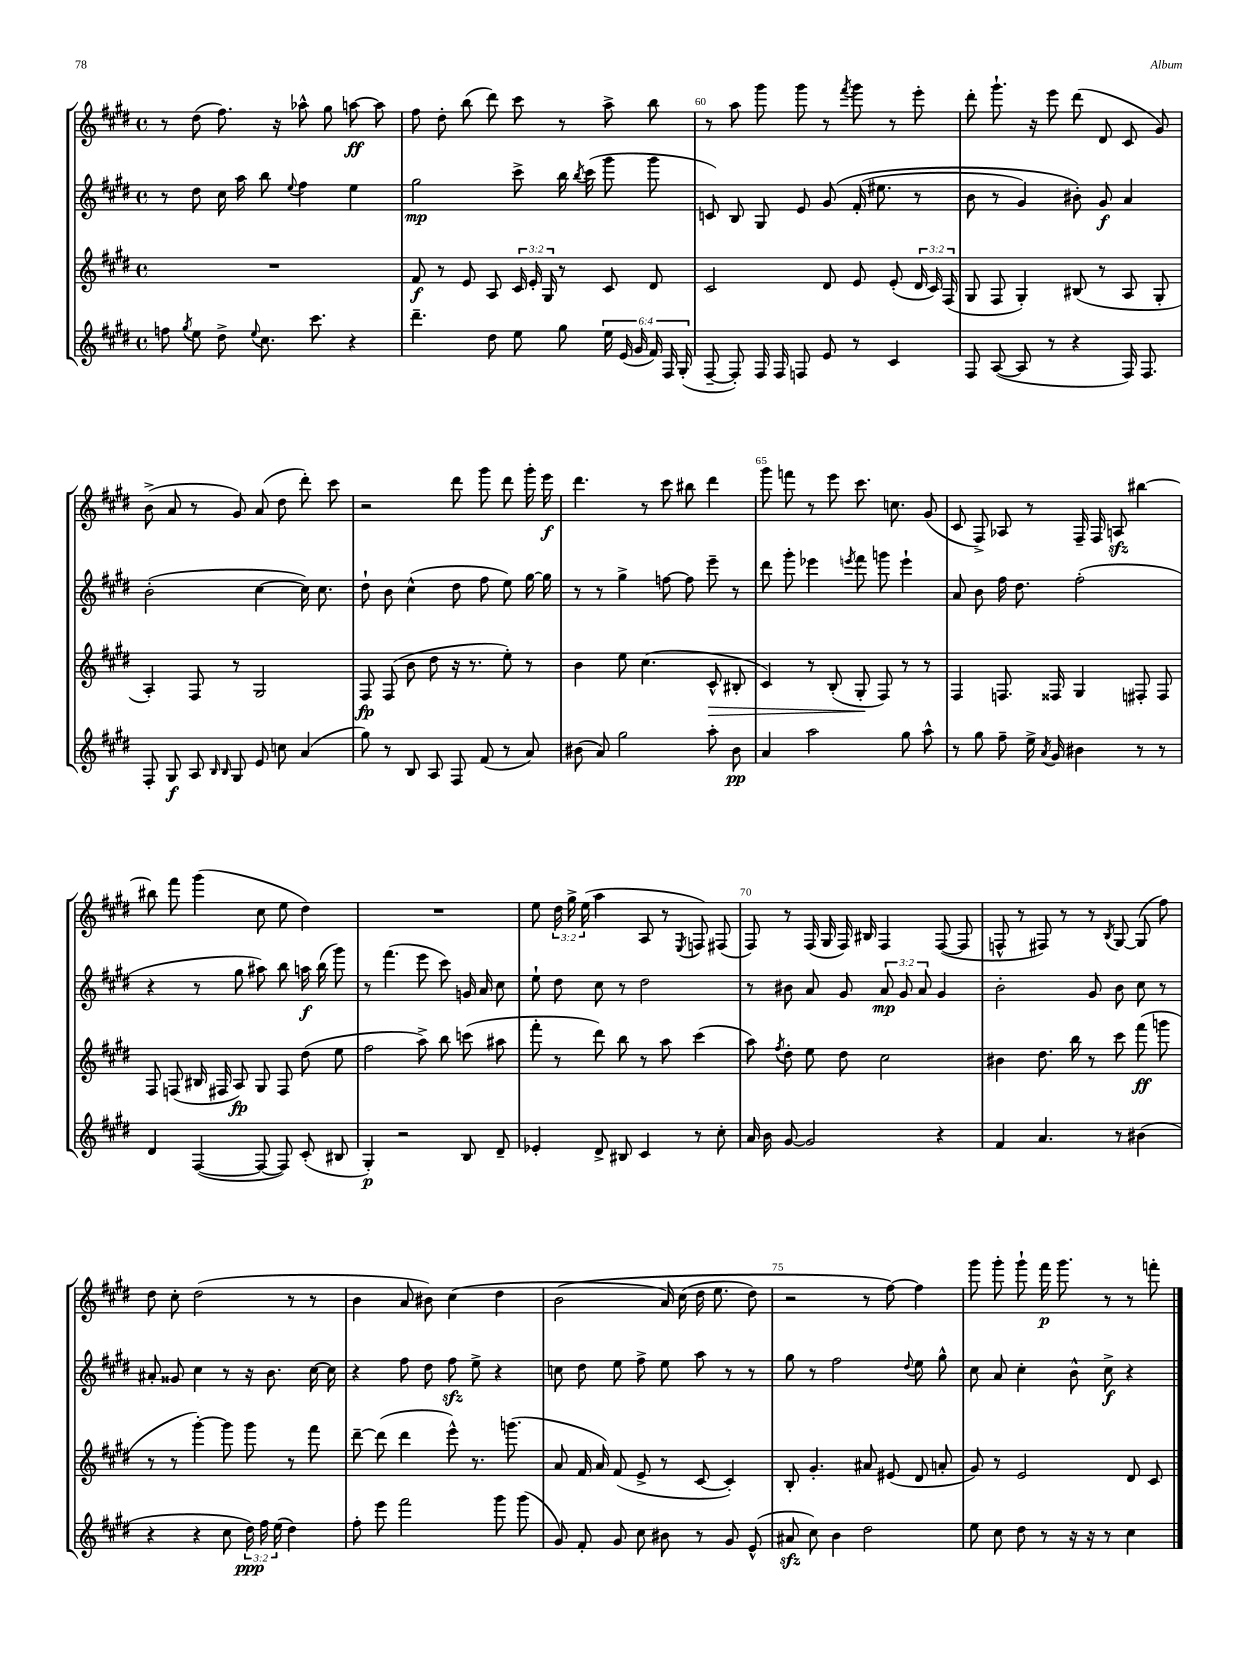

**kern	**kern	**kern	**kern
*staff4	*staff3	*staff2	*staff1
*clefG2	*clefG2	*clefG2	*clefG2
*k[f#c#g#d#]	*k[f#c#g#d#]	*k[f#c#g#d#]	*k[f#c#g#d#]
*M4/4	*M4/4	*M4/4	*M4/4
*met(c)	*met(c)	*met(c)	*met(c)
8ff\	1r	8r	8r
8qgg#/	.	.	.
8ee\	.	8dd#\	(8dd#\
8dd#^\	.	16cc#\	8.ff#\)
.	.	16aa\	.
8qqee/	.	.	.
8.cc#\	.	8bb\	.
.	.	.	16r
.	.	8qqee/	.
.	.	4ff#\	8aa-^^\
8.ccc#\	.	.	.
.	.	.	8gg#\
4r	.	4ee\	[8aa\
.	.	.	8aa\]
=	=	=	=
4.ddd#~\	8f#/	2gg#\	8ff#\
.	8r	.	8dd#'\
.	8e/	.	(8bb\
8dd#\	8A/	.	8ddd#\)
8ee\	24c#/	8ccc#^\	8ccc#\
.	24e'/	.	.
.	24G#/	.	.
8gg#\	8r	16bb\	8r
.	.	8qbb/	.
.	.	(16ccc#\	.
24ee\	8c#/	8ggg#\	8aa^\
(24e/	.	.	.
24g#/	.	.	.
24f#/)	8d#/	8ggg#\	8bb\
24F#/	.	.	.
(24G#'/	.	.	.
=	=	=	=
[8F#~/	2c#/	8c/)	8r
8F#'/])	.	8B/	8aa\
16F#/	.	8G#/	8ggg#\
16F#/	.	.	.
8F/	.	8e/	8ggg#\
8e/	8d#/	&(8g#/	8r
.	.	.	8qfff#/
8r	8e/	(16f#'/	8ggg#\
.	.	8.ee#\	.
4c#/	(8e'/	.	8r
.	24d#/	8r	8eee'\
.	24c#/)	.	.
.	(24F#/	.	.
=	=	=	=
8F#/	8G#/	8b\	8ddd#'\
([8A/	8F#/	8r	8.ggg#`\
8A/]	4G#'/)	4g#/)	.
.	.	.	16r
8r	.	.	8eee\
4r	(8B#/	8b#'\&)	(8ddd#\
.	8r	8g#/	8d#/
16F#/)	8A/	4a/	8c#/
8.F#/	.	.	.
.	8G#'/	.	8g#/)
=	=	=	=
8F#'/	4A'/)	(2b'\	(8b^\
8G#/	.	.	8a/
8A/	8F#/	.	8r
16qqB/	.	.	.
16qqB/	.	.	.
8G#/	8r	.	8g#/)
8e/	2G#/	[4cc#\	(8a/
8cc\	.	.	8dd#\
(4a/	.	16cc#\])	8ddd#'\)
.	.	8.cc#\	.
.	.	.	8ccc#\
=	=	=	=
8gg#\)	8F#/	8dd#`\	2r
8r	(8F#/	8b\	.
8B/	8b\	(4cc#^^\	.
8A/	8dd#\	.	.
8F#/	16r	8dd#\	8ddd#\
.	8.r	.	.
(8f#/	.	8ff#\	8ggg#\
8r	8ee'\)	8ee\)	8ddd#\
8a/)	8r	[16gg#\	16ggg#'\
.	.	16gg#\]	16eee\
=	=	=	=
(8b#\	4b\	8r	4.ddd#\
8a/)	.	8r	.
2gg#\	8ee\	4gg#^\	.
.	(4.cc#\	.	8r
.	.	[8ff\	8ccc#\
.	.	8ff\]	8bb#\
8aa'\	8c#^^/	8eee~\	4ddd#\
8b#\	8B#'/	8r	.
=	=	=	=
4a/	4c#/)	8ddd#\	8ggg#\
.	.	8ggg#'\	8fff\
2aa\	8r	4eee-\	8r
.	(8B'/	.	8eee\
.	.	8qeee/	.
.	8G#'/	8fff#\	8.ccc#\
.	8F#/)	8ggg\	.
.	.	.	8.cc\
8gg#\	8r	4eee`\	.
8aa^^\	8r	.	(8g#/
=	=	=	=
8r	4F#/	8a/	8c#/
8gg#\	.	8b\	8F#^/)
8ff#~\	8.F/	16ff#\	8A-/
.	.	8.dd#\	.
16ee^\	.	.	8r
8qa/	.	.	.
16g#/	16F##/	.	.
4b#\	4G#/	(2ff#'\	16F#~/
.	.	.	16F#/
.	.	.	8A/
8r	8F#'/	.	[4bb#\
8r	8F#/	.	.
=	=	=	=
4d#/	8F#/	4r	8bb#\]
.	(8F/	.	8fff#\
([4F#/	16B#/	8r	(4ggg#\
.	16F#/	.	.
.	8A/)	8gg#\	.
8F#/_	8G#/	8aa#\)	8cc#\
8F#/])	8F#/	8bb\	8ee\
(8c#'/	(8dd#\	16aa\	4dd#\)
.	.	(16bb\	.
8B#/	8ee\	8ggg#\)	.
=	=	=	=
4G#'/)	2ff#\	8r	1r
.	.	(4.fff#\	.
2r	.	.	.
.	8aa^\)	8eee\	.
.	8bb\	8ccc#\)	.
8B/	(8ccc\	16g/	.
.	.	16a/	.
8d#~/	8aa#\	8cc#\	.
=	=	=	=
4e-'/	8fff#'\	8ee`\	8ee\
.	8r	8dd#\	24dd#\
.	.	.	24gg#^\
.	.	.	(24ee\
8d#^/	8ddd#\)	8cc#\	4aa\
8B#/	8bb\	8r	.
4c#/	8r	2dd#\	8A/
.	8aa\	.	8r
.	.	.	8qE/
8r	(4ccc#\	.	8F/)
8cc#'\	.	.	(8F#/
=	=	=	=
16a/	8aa\)	8r	8F#/)
16b\	.	.	.
.	8qff#/	.	.
[8g#/	8dd#'\	8b#\	8r
2g#/]	8ee\	8a/	(16F#/
.	.	.	16G#/
.	8dd#\	8g#/	16F#/)
.	.	.	16B#/
.	2cc#\	12a/	4F#/
.	.	12g#/	.
.	.	12a/	.
4r	.	4g#/	([8F#/
.	.	.	8F#/]
=	=	=	=
4f#/	4b#\	2b'\	8F^^/
.	.	.	8r
4.a/	8.dd#\	.	8F#/)
.	.	.	8r
.	16bb\	.	.
.	8r	8g#/	8r
.	.	.	8qB/
8r	8ccc#\	8b\	[8G#/
(4b#\	(8fff#\	8cc#\	(8G#/]
.	8ggg\	8r	8ff#\)
=	=	=	=
4r	8r	8a#'/	8dd#\
.	8r	8g##/	8cc#'\
4r	[4ggg#'\)	4cc#\	(2dd#\
8cc#\	8ggg#\]	8r	.
24dd#\)	8ggg#\	16r	.
24ff#\	.	.	.
.	.	8.b\	.
(24ee\	.	.	.
4dd#\)	8r	.	8r
.	8fff#\	[16cc#\	8r
.	.	16cc#\]	.
=	=	=	=
8ff#'\	[8ddd#~\	4r	4b\
8eee\	(8ddd#\]	.	.
2fff#\	4ddd#\	8ff#\	8a/
.	.	8dd#\	8b#\)
.	8eee^^\)	8ff#\	(4cc#\
.	8.r	8ee^\	.
8ggg#\	.	4r	4dd#\
.	(8.ggg\	.	.
(8ggg#\	.	.	.
=	=	=	=
8g#/)	8a/	8cc\	&(2b\
8f#'/	16f#/	8dd#\	.
.	16a/)	.	.
8g#/	(8f#/	8ee\	.
8cc#\	8e^/	8ff#^\	.
8b#\	8r	8ee\	16a/)
.	.	.	(16cc#\
8r	[8c#/	8aa\	16dd#\
.	.	.	8.ee\
8g#/	4c#'/])	8r	.
(8e^^/	.	8r	8dd#\)
=	=	=	=
8a#/	8B'/	8gg#\	2r
8cc#\)	4.g#'/	8r	.
4b\	.	2ff#\	.
2dd#\	8a#/	.	8r
.	(8e#/	.	[8ff#\&)
.	.	8qqdd#/	.
.	8d#/	8ee\	4ff#\]
.	8a'/	8gg#^^\	.
=	=	=	=
8ee\	8g#/)	8cc#\	8ggg#\
8cc#\	8r	8a/	8ggg#'\
8dd#\	2e/	4cc#'\	8ggg#`\
8r	.	.	16fff#\
.	.	.	8.ggg#\
16r	.	8b^^\	.
16r	.	.	.
8r	.	8cc#^\	8r
4cc#\	8d#/	4r	8r
.	8c#/	.	8fff'\
==	==	==	==
*-	*-	*-	*-
